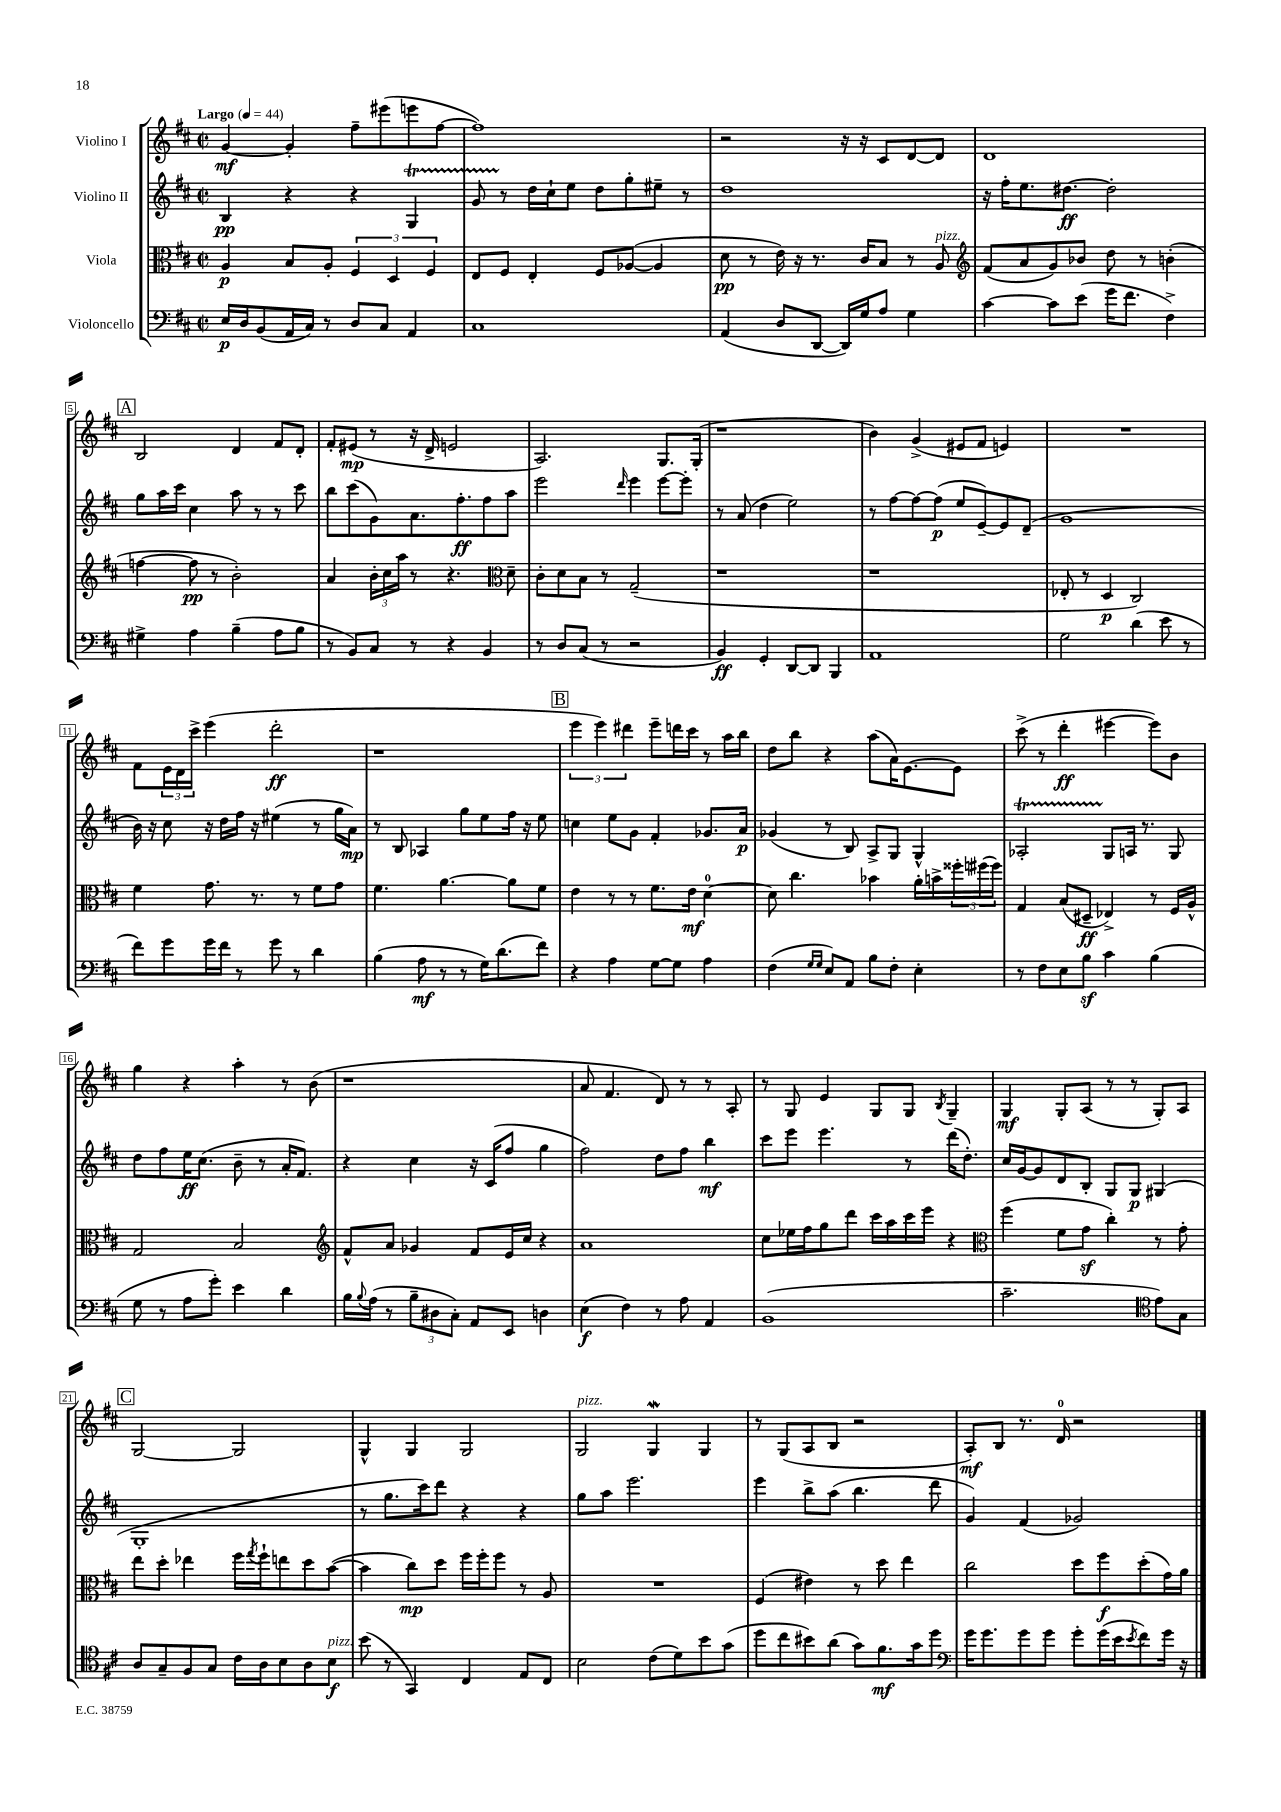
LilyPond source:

<<
\new StaffGroup <<
\new Staff = "s0" \with { instrumentName = "Violino I" } {
    \clef treble \key d \major \defaultTimeSignature \time 2/2 \tempo "Largo" 4 = 44
    g'4~\mf g'4-. fis''8-- eis'''8( e'''8 fis''8~ |
    fis''1) |
    r2 r16 r16 cis'8 d'8~ d'8 |
    d'1 |
    \mark \markup { \box "A" } b2 d'4 fis'8 d'8-. |
    fis'8-. eis'8\mp( r8 r16 d'16-> e'2 |
    a2.) g8. g16-.( |
    r1 |
    b'4) g'4->( eis'8 fis'8 e'4) |
    R1 |
    fis'8 \tuplet 3/2 { e'16 d'16 cis'''16-> } e'''4( d'''2-.\ff |
    r1 |
    \mark \markup { \box "B" } \tuplet 3/2 { e'''4 e'''4) dis'''4 } e'''8-- d'''16 cis'''16 r8 a''16 b''16 |
    d''8 b''8 r4 a''8( a'16) e'8.~ e'8 |
    cis'''8->( r8 d'''4-.\ff eis'''4~ eis'''8) b'8 |
    g''4 r4 a''4-. r8 b'8( |
    r1 |
    a'8 fis'4. d'8) r8 r8 a8-. |
    r8 g8 e'4 g8 g8 \acciaccatura { b8 } g4-- |
    g4\mf g8-. a8( r8 r8 g8-.) a8 |
    \mark \markup { \box "C" } g2~ g2 |
    g4-^ g4 g2 |
    g2^\markup { \italic "pizz." } g4\mordent g4 |
    r8 g8( a8 b8 r2 |
    a8-.\mf) b8 r8. d'16-0 r2 \bar "|." |
}
\new Staff = "s1" \with { instrumentName = "Violino II" } {
    \clef treble \key d \major \defaultTimeSignature \time 2/2
    b4\pp r4 r4 g4\startTrillSpan |
    g'8 r8\stopTrillSpan d''16 cis''16-! e''8 d''8 g''8-. eis''8-- r8 |
    d''1 |
    r16 fis''16-. e''8. dis''8.~\ff dis''2-. |
    \mark \markup { \box "A" } g''8 a''16 cis'''16 cis''4 a''8 r8 r8 cis'''8 |
    b''8 cis'''8( g'8) a'8. fis''8.-.\ff fis''8 a''8 |
    e'''2 \grace { d'''16 } e'''4 e'''8~ e'''8-. |
    r8 a'8( d''4 e''2) |
    r8 fis''8~ fis''8~ fis''8\p( e''8 e'8~--) e'8 d'8--( |
    g'1 |
    b'16) r16 cis''8 r16 d''16 fis''16 r16 eis''4( r8 g''16 a'16\mp) |
    r8 b8 aes4 g''8 e''8 fis''16 r16 e''8 |
    \mark \markup { \box "B" } c''4 e''8 g'8 fis'4-. ges'8. a'16\p |
    ges'4( r8 b8) a8-> g8 g4-^ |
    aes2-.\startTrillSpan g8\stopTrillSpan a16 r8. g8 |
    d''8 fis''8 e''16\ff cis''8.( b'8-- r8 a'16-. fis'8.) |
    r4 cis''4 r16 cis'16( fis''8 g''4 |
    fis''2) d''8 fis''8 b''4\mf |
    cis'''8 e'''8 e'''4. r8 d'''16( d''8.-.) |
    cis''16 g'16~ g'8 d'8 b8-. g8 g8\p gis4( |
    \mark \markup { \box "C" } g1-. |
    r8 g''8. cis'''16) d'''8 r4 r4 |
    g''8 a''8 e'''2. |
    e'''4 b''8-> a''8( b''4. d'''8 |
    g'4) fis'4( ges'2) \bar "|." |
}
\new Staff = "s2" \with { instrumentName = "Viola" } {
    \clef alto \key d \major \defaultTimeSignature \time 2/2
    a4\p b8 a8-. \tuplet 3/2 { fis4 d4 fis4 } |
    e8 fis8 e4-. fis8 aes8~( aes4 |
    d'8\pp r8 e'16) r16 r8. cis'16 b8 r8 a8^\markup { \italic "pizz." } |
    \clef treble fis'8( a'8 g'8) bes'8 d''8 r8 b'4-.( |
    \mark \markup { \box "A" } f''4~ f''8\pp r8 b'2-.) |
    a'4 \tuplet 3/2 { b'16-. cis''16 a''16 } r8 r4. \clef alto d'8-- |
    cis'8-. d'8 b8 r8 g2--( |
    r1 |
    r1 |
    ees8-. r8 d4\p cis2) |
    fis'4 g'8. r8. r8 fis'8 g'8 |
    fis'4. a'4.~ a'8 fis'8 |
    \mark \markup { \box "B" } e'4 r8 r8 fis'8. e'16\mf d'4-0~ |
    d'8 cis''4. bes'4 a'16-. b'16-> \tuplet 3/2 { fisis''16-. fis''16( fis''16) } |
    g4 b8( dis8--\ff ees4->) r8 fis16 a16-^ |
    g2 b2 |
    \clef treble fis'8-^ a'8 ges'4 fis'8 e'16 cis''16 r4 |
    a'1 |
    cis''8 ees''16 fis''16 g''8 d'''8 cis'''16 a''16 cis'''16 e'''16 r4 |
    \clef alto fis''4( fis'8 g'8\sf cis''4-.) r8 g'8-. |
    \mark \markup { \box "C" } e''8 d''8-. ees''4 fis''16 \acciaccatura { g''8 } fis''16-! e''8 d''8 b'8~( |
    b'4 cis''8\mp) d''8 fis''16 fis''16-. fis''8 r8 a8 |
    R1 |
    fis4( eis'4) r8 d''8 e''4 |
    cis''2 d''8 fis''8\f d''8-.( g'16) a'16 \bar "|." |
}
\new Staff = "s3" \with { instrumentName = "Violoncello" } {
    \clef bass \key d \major \defaultTimeSignature \time 2/2
    e16\p d16 b,8( a,16 cis16) r8 d8 cis8 a,4 |
    cis1 |
    a,4( d8 d,8~ d,16) g16 a8 g4 |
    cis'4~ cis'8 e'8( g'16 fis'8. fis4->) |
    \mark \markup { \box "A" } gis4-> a4 b4--( a8 b8 |
    r8 b,8) cis8 r8 r4 b,4 |
    r8 d8 cis8( r8 r2 |
    b,4\ff) g,4-. d,8~ d,8 b,,4 |
    a,1 |
    g2 d'4( e'8 r8 |
    fis'8) g'8 g'16 fis'16 r8 g'8 r8 d'4 |
    b4( a8\mf r8 r8 g16) d'8.( fis'8) |
    \mark \markup { \box "B" } r4 a4 g8~ g8 a4 |
    fis4( \grace { g16 g16 } e8) a,8 b8 fis8-. e4-. |
    r8 fis8 e8 b8\sf cis'4 b4( |
    g8 r8 a8 g'8-.) e'4 d'4 |
    b16 \appoggiatura { b8 } a16( r8 \tuplet 3/2 { b8-- dis8 cis8-.) } a,8 e,8 d4 |
    e4\f( fis4) r8 a8 a,4 |
    b,1( |
    cis'2.-- \clef tenor e'8) g8 |
    \mark \markup { \box "C" } a8 g8-- fis8 g8 cis'16 a16 b8 a8 b8\f^\markup { \italic "pizz." } |
    b'8( r8 g,4) cis4 e8 cis8 |
    b2 cis'8( d'8) b'8 g'8( |
    d''8 cis''8 bis'8) a'8( g'8) fis'8.\mf g'16 d''8 |
    \clef bass g'16 g'8. g'8 g'8 g'8-. g'16( e'16 \acciaccatura { e'8 } fis'8) g'16 r16 \bar "|." |
}
>>
>>
\layout { \context { \Score \override BarNumber.stencil = #(make-stencil-boxer 0.1 0.3 ly:text-interface::print) } }
